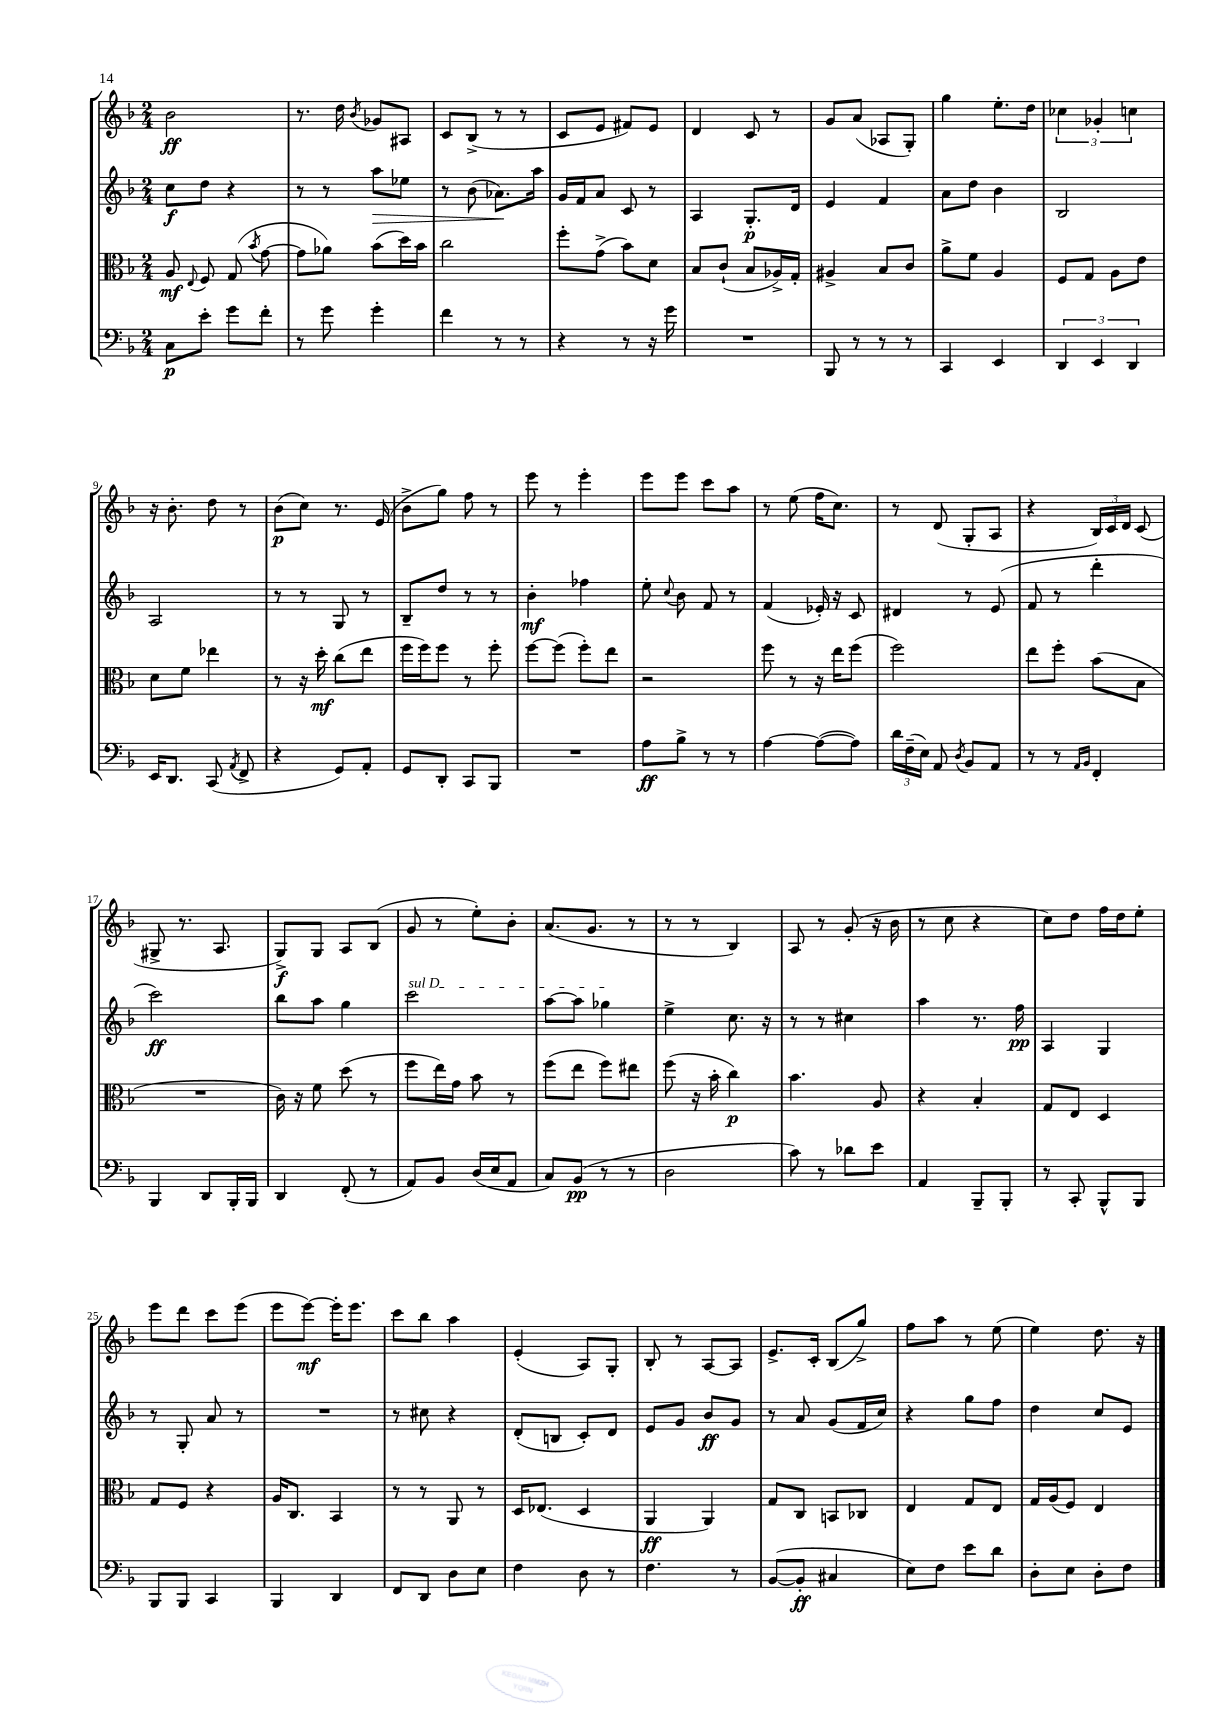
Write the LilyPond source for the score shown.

<<
\new StaffGroup <<
\new Staff = "s0" {
    \clef treble \key f \major \numericTimeSignature \time 2/4
    \autoBeamOff bes'2\ff |
    r8. d''16 \acciaccatura { bes'8 } ges'8[ ais8] |
    c'8[ bes8]->( r8 r8 |
    c'8[ e'8] fis'8[) e'8] |
    d'4 c'8 r8 |
    g'8[ a'8]( aes8[ g8]-.) |
    g''4 e''8.[-. d''16] |
    \tuplet 3/2 { ces''4 ges'4-. c''4 } |
    r16 bes'8.-. d''8 r8 |
    bes'8[\p( c''8]) r8. e'16( |
    bes'8[-> g''8]) f''8 r8 |
    e'''8 r8 e'''4-. |
    e'''8[ e'''8] c'''8[ a''8] |
    r8 e''8( f''16[ c''8.]) |
    r8 d'8( g8[-. a8] |
    r4 \tuplet 3/2 { bes16[) c'16 d'16] } c'8( |
    gis8-> r8. a8. |
    g8[->\f) g8] a8[ bes8]( |
    g'8 r8 e''8[-.) bes'8]-. |
    a'8.[( g'8.] r8 |
    r8 r8 bes4) |
    a8 r8 g'8-.( r16 bes'16 |
    r8 c''8 r4 |
    c''8[) d''8] f''16[ d''16 e''8]-. |
    e'''8[ d'''8] c'''8[ e'''8]( |
    e'''8[ e'''8]~\mf) e'''16[-. e'''8.] |
    c'''8[ bes''8] a''4 |
    e'4-.( a8[) g8]-. |
    bes8-. r8 a8[~ a8] |
    e'8.[-> c'16]-. bes8[( g''8]->) |
    f''8[ a''8] r8 e''8( |
    e''4) d''8. r16 \bar "|." |
}
\new Staff = "s1" {
    \clef treble \key f \major \numericTimeSignature \time 2/4
    \autoBeamOff c''8[\f d''8] r4 |
    r8 r8 a''8[\> ees''8] |
    r8 bes'8( aes'8.[\!) a''16] |
    g'16[ f'16 a'8] c'8 r8 |
    a4 g8.[-.\p d'16] |
    e'4 f'4 |
    a'8[ d''8] bes'4 |
    bes2 |
    a2 |
    r8 r8 g8 r8 |
    bes8[-- d''8] r8 r8 |
    bes'4-.\mf fes''4 |
    e''8-. \appoggiatura { c''8 } bes'8 f'8 r8 |
    f'4( ees'16-.) r16 c'8 |
    dis'4 r8 e'8( |
    f'8 r8 d'''4-. |
    c'''2\ff) |
    bes''8[ a''8] g''4 |
    \once \override TextSpanner.bound-details.left.text = \markup { \italic "sul D" } c'''2\startTextSpan |
    a''8[~ a''8] ges''4\stopTextSpan |
    e''4-> c''8. r16 |
    r8 r8 cis''4 |
    a''4 r8. f''16\pp |
    a4 g4 |
    r8 g8-. a'8 r8 |
    R2 |
    r8 cis''8 r4 |
    d'8[-.( b8] c'8[-.) d'8] |
    e'8[ g'8] bes'8[\ff g'8] |
    r8 a'8 g'8[( f'16 c''16]) |
    r4 g''8[ f''8] |
    d''4 c''8[ e'8] \bar "|." |
}
\new Staff = "s2" {
    \clef alto \key f \major \numericTimeSignature \time 2/4
    \autoBeamOff a8\mf \appoggiatura { e8 } f8 g8( \acciaccatura { bes'8 } g'8~ |
    g'8[ aes'8]) bes'8[( d''16) bes'16] |
    c''2 |
    f''8[-. g'8]->( bes'8[) d'8] |
    bes8[ c'8]-!( bes8[ aes16->) g16]-. |
    ais4-> bes8[ c'8] |
    a'8[-> f'8] a4 |
    f8[ g8] a8[ e'8] |
    d'8[ f'8] ees''4 |
    r8 r16 d''16-.\mf c''8[( e''8] |
    f''16[ f''16) f''8] r8 f''8-. |
    f''8[~ f''8]( f''8[-.) e''8] |
    r2 |
    f''8 r8 r16 e''16[ f''8]( |
    f''2) |
    e''8[ f''8]-. bes'8[( bes8] |
    R2 |
    c'16) r16 f'8 d''8( r8 |
    f''8[ e''16) g'16] bes'8 r8 |
    f''8[( e''8] f''8[) eis''8] |
    f''8( r16 bes'16-. c''4\p) |
    bes'4. a8 |
    r4 bes4-. |
    g8[ e8] d4 |
    g8[ f8] r4 |
    a16[ c8.] bes,4 |
    r8 r8 a,8 r8 |
    d16[ ees8.]( d4 |
    a,4\ff a,4) |
    g8[ c8] b,8[ ces8] |
    e4 g8[ e8] |
    g16[ a16( f8]) e4 \bar "|." |
}
\new Staff = "s3" {
    \clef bass \key f \major \numericTimeSignature \time 2/4
    \autoBeamOff c8[\p e'8]-. g'8[ f'8]-. |
    r8 g'8 g'4-. |
    f'4 r8 r8 |
    r4 r8 r16 g'16 |
    R2 |
    bes,,8 r8 r8 r8 |
    c,4 e,4 |
    \tuplet 3/2 { d,4 e,4 d,4 } |
    e,16[ d,8.] c,8( \acciaccatura { a,8 } f,8-> |
    r4 g,8[) a,8]-. |
    g,8[ d,8]-. c,8[ bes,,8] |
    R2 |
    a8[\ff bes8]-> r8 r8 |
    a4~ a8[~( a8]) |
    \tuplet 3/2 { d'16[ f16--( e16]) } a,8 \acciaccatura { d8 } bes,8[ a,8] |
    r8 r8 \grace { a,16[ bes,16] } f,4-. |
    bes,,4 d,8[ bes,,16-. bes,,16] |
    d,4 f,8-.( r8 |
    a,8[) bes,8] d16[( e16 a,8] |
    c8[) bes,8]\pp( r8 r8 |
    d2 |
    c'8) r8 des'8[ e'8] |
    a,4 bes,,8[-- bes,,8]-. |
    r8 c,8-. bes,,8[-^ bes,,8] |
    bes,,8[ bes,,8] c,4 |
    bes,,4 d,4 |
    f,8[ d,8] d8[ e8] |
    f4 d8 r8 |
    f4. r8 |
    bes,8[~( bes,8]-.\ff cis4 |
    e8[) f8] e'8[ d'8] |
    d8[-. e8] d8[-. f8] \bar "|." |
}
>>
>>
